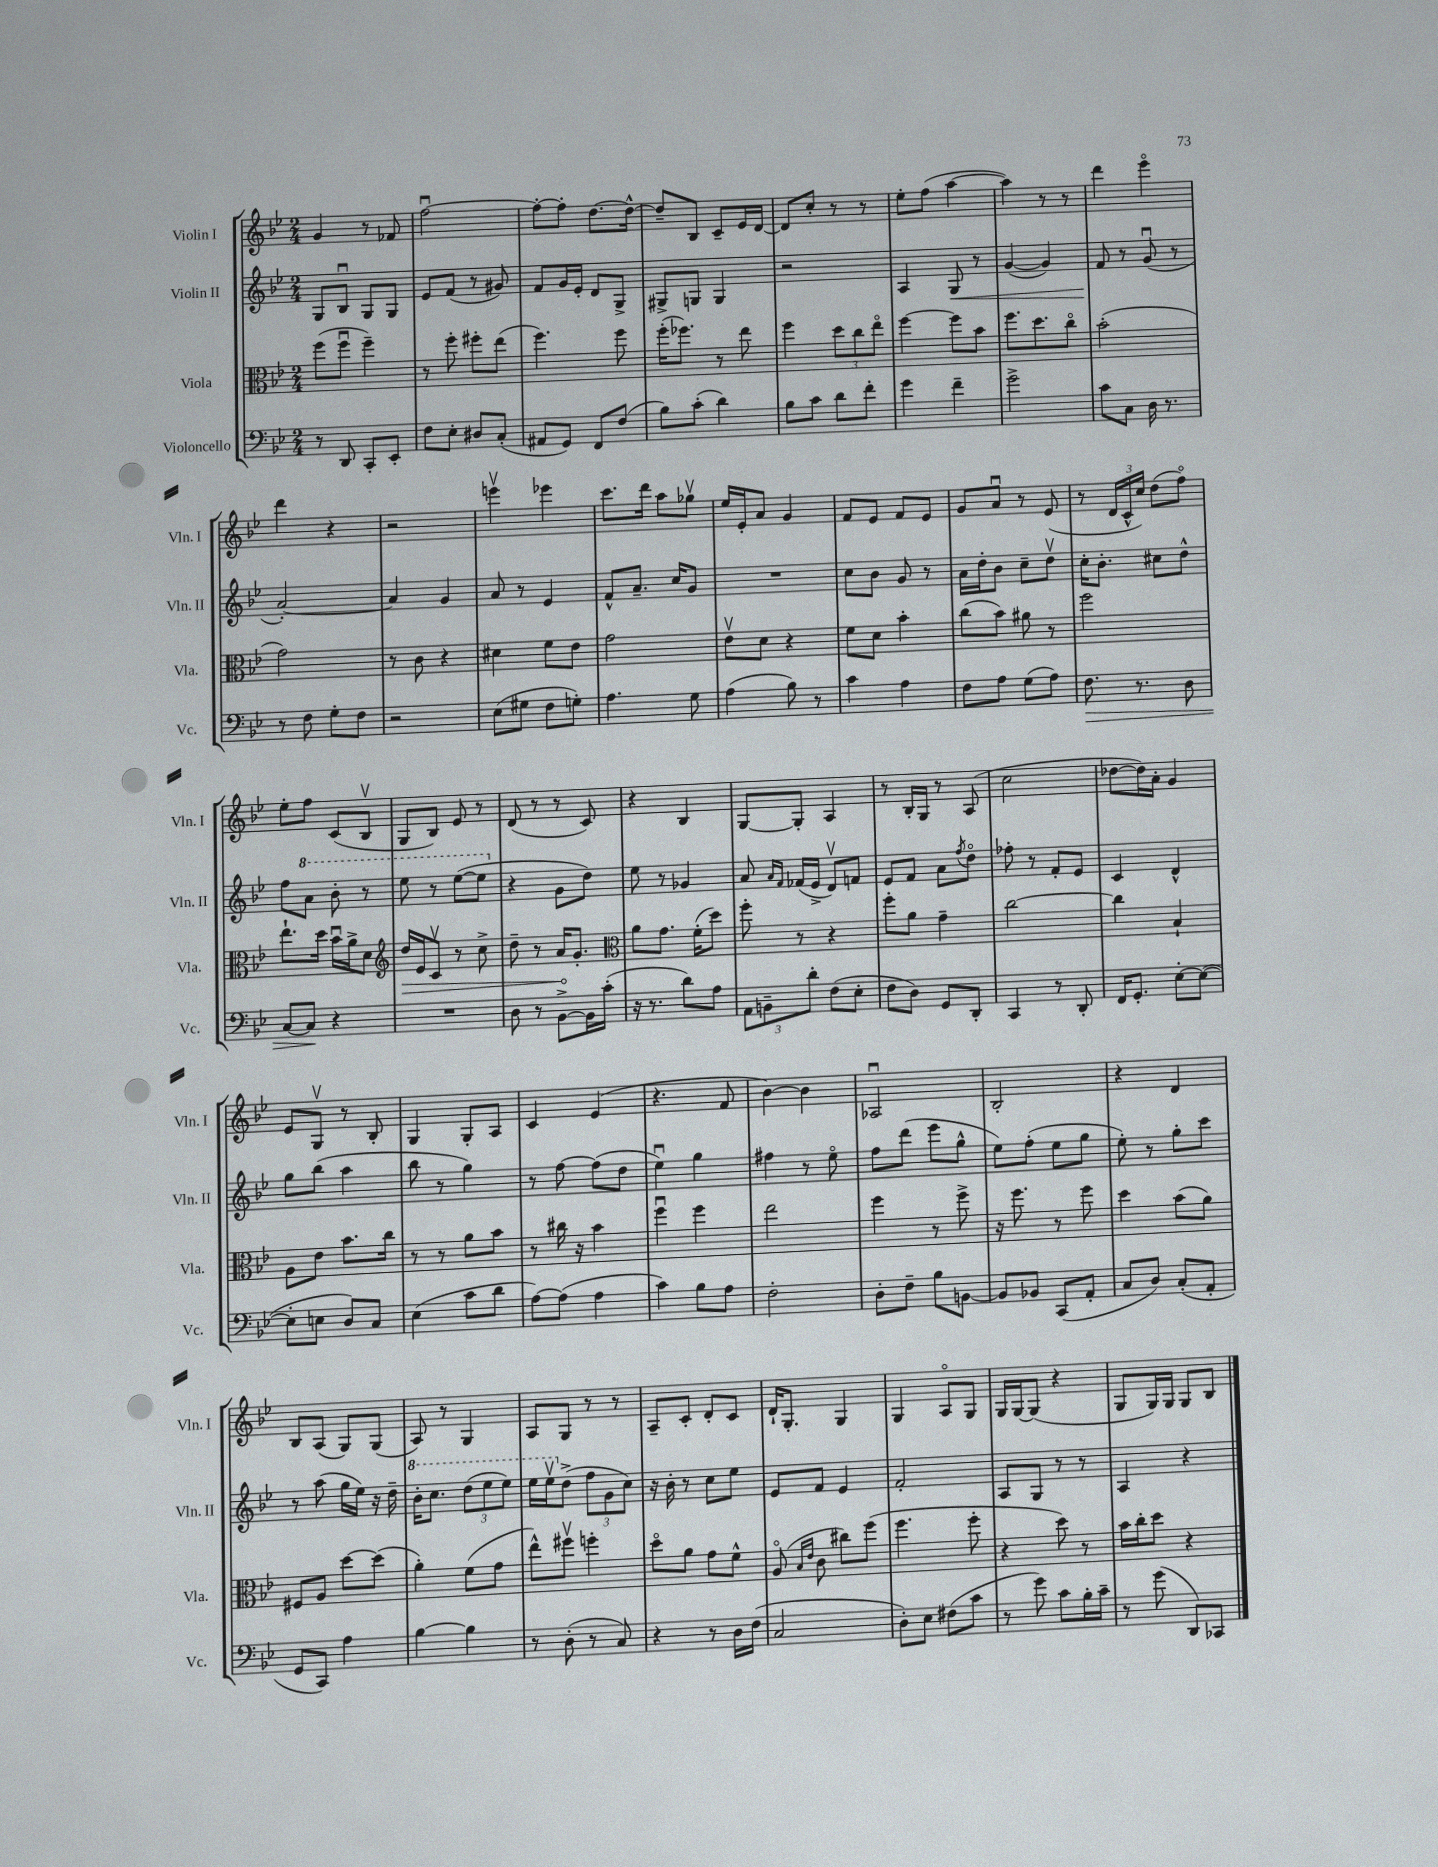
<<
\new StaffGroup <<
\new Staff = "s0" \with { instrumentName = "Violin I" shortInstrumentName = "Vln. I" } {
    \clef treble \key bes \major \numericTimeSignature \time 2/4
    g'4 r8 fes'8 |
    f''2~\downbow |
    f''8~-. f''8-. d''8.~ d''16~-^ |
    d''8-- bes8 c'8-- ees'16 d'16~ |
    d'8 c''8-. r8 r8 |
    ees''8-. f''8( a''4~ |
    a''4) r8 r8 |
    d'''4 ees'''4\flageolet |
    d'''4 r4 |
    r2 |
    e'''4\upbow ees'''4 |
    c'''8. d'''16 a''8 ges''8\upbow |
    ees''16 ees'16-. a'8 g'4 |
    f'8 ees'8 f'8 ees'8 |
    g'8 a'8\downbow r8 ees'8( |
    r8 \tuplet 3/2 { d'16 c'16-^ c''16) } d''8( f''8\flageolet) |
    ees''8-. f''8 c'8( bes8\upbow |
    g8 bes8) ees'8 r8 |
    d'8( r8 r8 c'8) |
    r4 bes4 |
    g8~ g8-. a4 |
    r8 bes16-. g16 r8 a8( |
    c''2 |
    des''8~ des''16) a'16-. g'4 |
    ees'8 g8\upbow r8 bes8-. |
    g4 g8-. a8 |
    c'4 ees'4( |
    r4. f'8 |
    bes'4~) bes'4 |
    aes2\downbow |
    bes2-. |
    r4 d'4 |
    bes8 a8( g8) g8( |
    a8) r8 g4 |
    a8 g8 r8 r8 |
    a8-- c'8-. d'8-. c'8 |
    d'16-! g8.-. g4 |
    g4 a8\flageolet g8 |
    g16 g16~ g8( r4 |
    g8 g16) g16 g8 bes8 \bar "|." |
}
\new Staff = "s1" \with { instrumentName = "Violin II" shortInstrumentName = "Vln. II" } {
    \clef treble \key bes \major \numericTimeSignature \time 2/4
    g8 bes8\downbow g8 g8 |
    ees'8 f'8( r8 gis'8) |
    f'8 g'16 ees'16-. d'8 g8-> |
    gis8-> g8 g4 |
    r2 |
    a4 g8\< r8 |
    g'4~( g'4) |
    f'8\! r8 g'8\downbow( r8 |
    a'2~-.) |
    a'4 g'4 |
    a'8 r8 ees'4 |
    f'8-^ a'8.-- c''16 g'8 |
    R2 |
    c''8 bes'8 g'8 r8 |
    a'16 d''16-. bes'8 c''8-- d''8\upbow |
    c''16-. bes'8.-. cis''8 d''8-^ |
    f''8 \ottava #1 a''8 bes''8-. r8 |
    ees'''8 r8 ees'''8~( ees'''8 \ottava #0 |
    r4 g'8 d''8) |
    ees''8 r8 ges'4 |
    a'8 \grace { a'16 f'16 } fes'16( ees'16-> d'8\upbow) f'8 |
    ees'8 f'8 a'8 \acciaccatura { f''8 } d''8\flageolet |
    fes''8-. r8 f'8-. ees'8 |
    c'4 d'4-^ |
    g''8 bes''8( a''4 |
    bes''8 r8 g''4) |
    r8 f''8~ f''8( d''8 |
    ees''4\downbow) g''4 |
    fis''4 r8 ees''8\flageolet |
    f''8 d'''8( ees'''8 g''8-^ |
    ees''8) f''8-.( ees''8 g''8 |
    ees''8-.) r8 g''8-. c'''8 |
    r8 a''8( g''16 ees''16) r16 d''16-- |
    \ottava #1 bes''16-. c'''8. \tuplet 3/2 { d'''8( ees'''8 ees'''8) } |
    ees'''16 ees'''16\upbow \ottava #0 d''8->( \tuplet 3/2 { f''8 g'8 c''8) } |
    r16 bes'16-. r8 c''8 ees''8 |
    ees'8 f'8 ees'4 |
    f'2-. |
    a8 g8 r8 r8 |
    a4 r4 \bar "|." |
}
\new Staff = "s2" \with { instrumentName = "Viola" shortInstrumentName = "Vla." } {
    \clef alto \key bes \major \numericTimeSignature \time 2/4
    f''8( f''8\downbow f''4--) |
    r8 f''8-. fis''8-. ees''8( |
    f''4.) f''8 |
    f''16-.( fes''8.) r8 ees''8 |
    f''4 \tuplet 3/2 { d''8 c''8 ees''8\flageolet } |
    f''4~ f''8 bes'8 |
    f''8. d''8. c''8\flageolet |
    bes'2-.( |
    g'2) |
    r8 c'8 r4 |
    dis'4 f'8 ees'8 |
    g'2 |
    ees'8\upbow d'8 r4 |
    f'8 d'8 bes'4-. |
    c''8( bes'8) ais'8 r8 |
    f''2 |
    ees''8.-! d''16 bes'16\downbow a'16-> d'8 |
    \clef treble \once \override Hairpin.circled-tip = ##t d''16\> ees'16 c'8\upbow r8 c''8-> |
    d''8-- r8 a'16\! g'8.-. |
    \clef alto a'8 g'8. f'16-.( d''8) |
    f''8-. r8 r4 |
    f''8-. a'8 g'4-- |
    c''2~ |
    c''4 bes4-! |
    a8 ees'8 bes'8. c''16 |
    r8 r8 a'8 bes'8 |
    r8 cis''16 r16 bes'4 |
    f''4\downbow f''4 |
    ees''2 |
    f''4 r8 f''8-> |
    r16 f''8. r8 f''8 |
    d''4 bes'8( a'8) |
    fis8 a8 d''8~ d''8( |
    a'4-.) f'8( g'8 |
    ees''8-^) fis''8\upbow f''4-. |
    d''8\flageolet a'8 g'8 f'8-^ |
    a8\flageolet( \grace { bes16 ees'16 } c'8 cis''8) f''8( |
    f''4. f''8-. |
    r4 d''8) r8 |
    bes'16 c''16-. d''8 r4 \bar "|." |
}
\new Staff = "s3" \with { instrumentName = "Violoncello" shortInstrumentName = "Vc." } {
    \clef bass \key bes \major \numericTimeSignature \time 2/4
    r8 d,8 c,8-. ees,8-. |
    f8 ees8-. dis8 c8-.( |
    ais,8 g,8) f,8 f8( |
    bes8) c'8-.( d'4) |
    bes8 c'8 d'8 f'8-. |
    g'4 f'4-- |
    g'2-> |
    c'8 c8 d16 r8. |
    r8 f8 g8-. f8 |
    r2 |
    ees8( gis8 f8 g8-.) |
    a4. g8 |
    a4( bes8) r8 |
    c'4 a4 |
    f8 a8 g8( a8) |
    f8.\> r8. d8 |
    c8~ c8\! r4 |
    R2 |
    d8 r8 bes,8~-> bes,16 c'16-.( |
    r16 r8. d'8) a8 |
    \tuplet 3/2 { a,8 b,8-- d'8-. } f8( ees8-. |
    f8 d8) g,8 d,8-. |
    c,4 r8 d,8-. |
    f,16 g,8.-. ees8~-. ees8~( |
    ees8-. e8 d8) c8 |
    ees4( c'8 d'8 |
    a8~) a8( a4 |
    c'4) bes8 a8 |
    f2-. |
    d8-. f8-- bes8 b,8~ |
    b,8 bes,8 c,8( a,8-. |
    c8 d8) c8-.( a,8-. |
    g,8 c,8) a4 |
    bes4~ bes4 |
    r8 d8-.( r8 c8) |
    r4 r8 d16 f16( |
    c2 |
    d8-.) ees8 fis8( c'8 |
    r8 g'8) c'8 bes16-. c'16-- |
    r8 g'8( d,8) ces,8 \bar "|." |
}
>>
>>
\layout { \context { \Score \remove "Bar_number_engraver" } }
